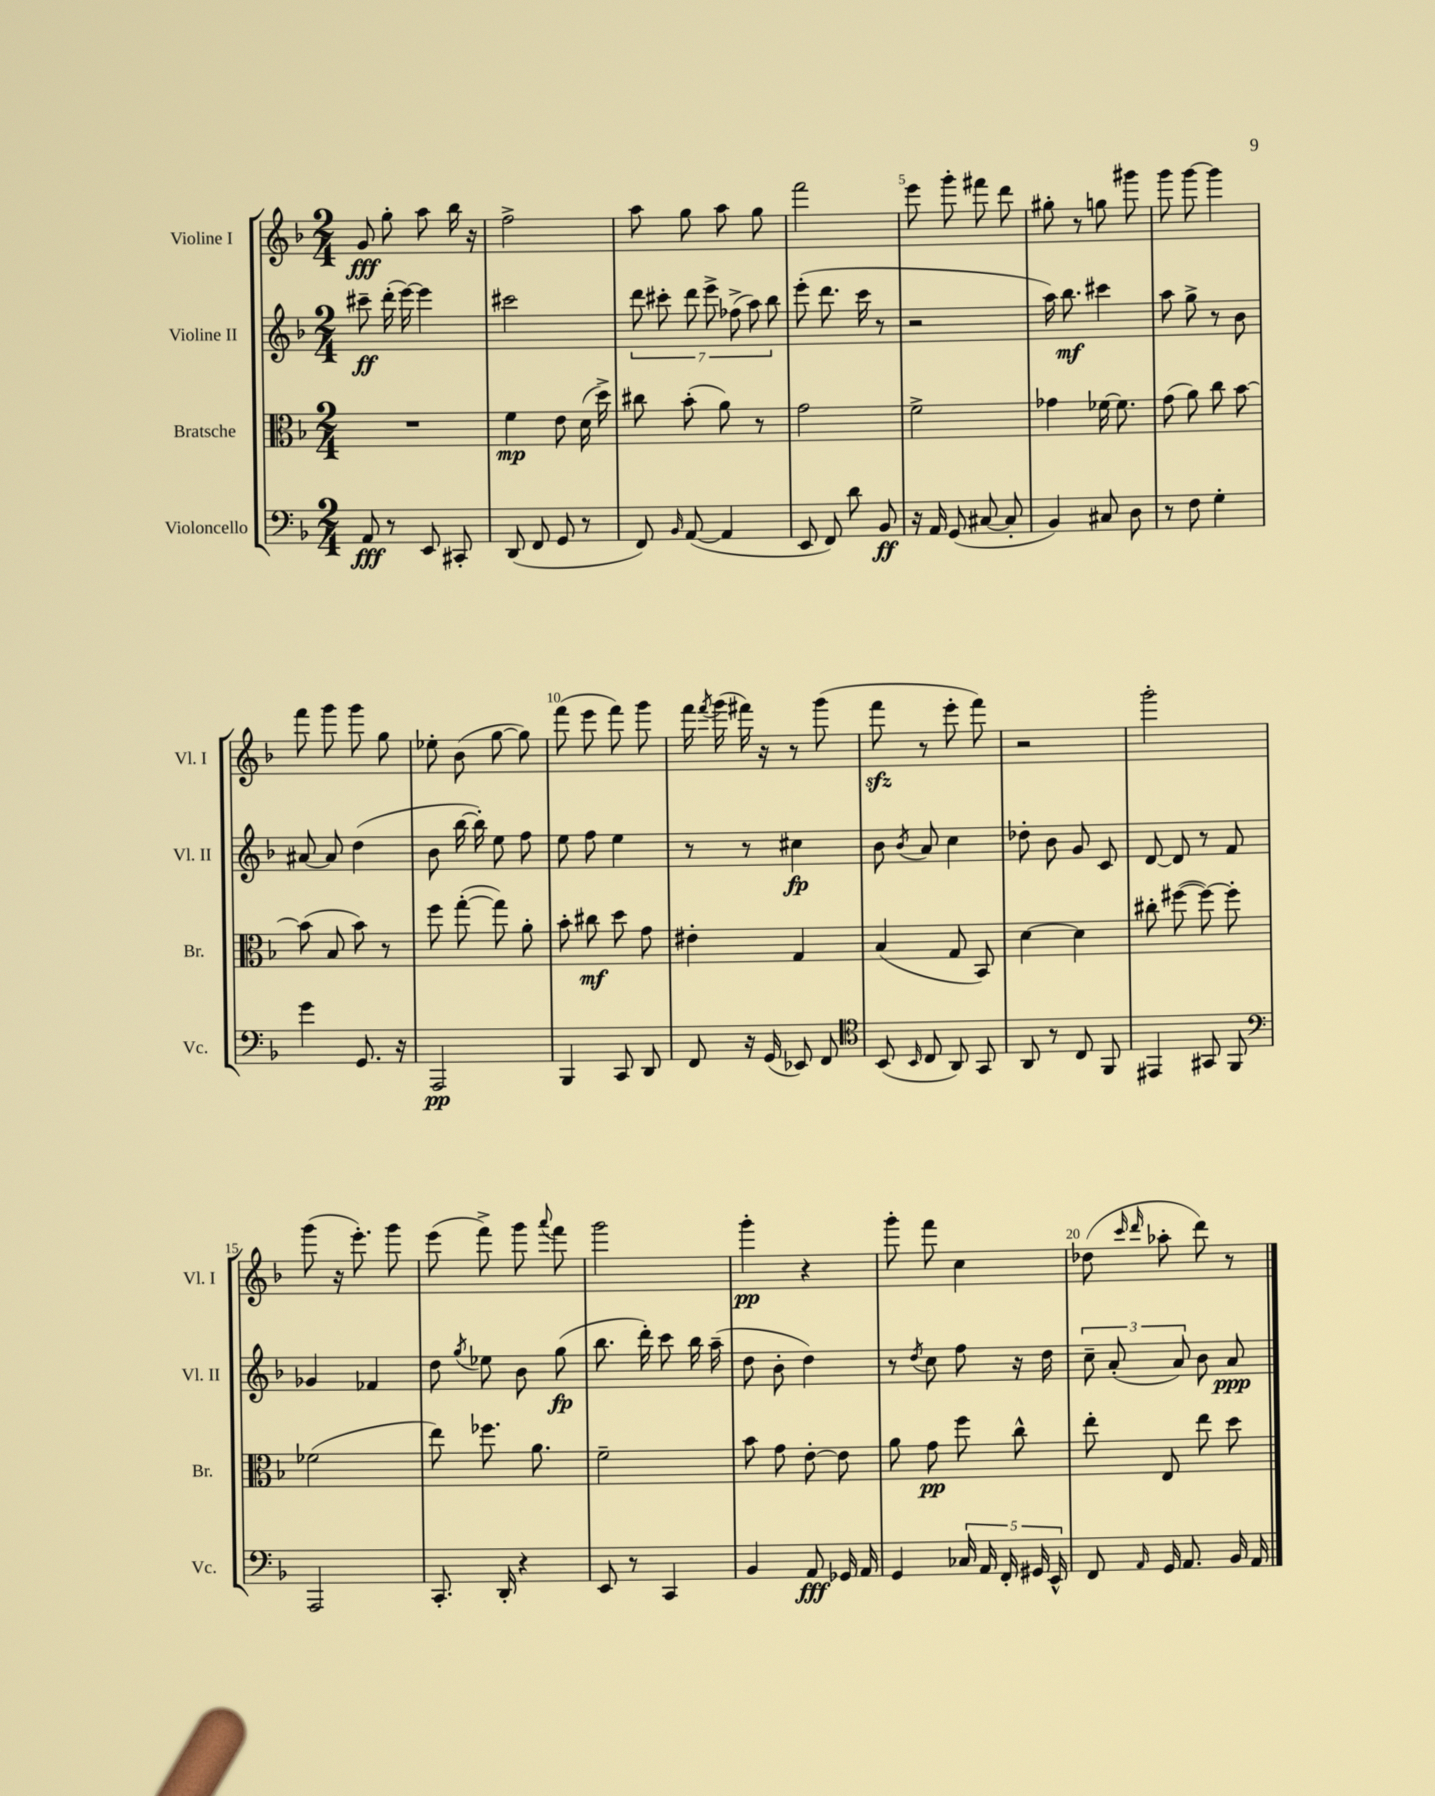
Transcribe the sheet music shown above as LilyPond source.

<<
\new StaffGroup <<
\new Staff = "s0" \with { instrumentName = "Violine I" shortInstrumentName = "Vl. I" } {
    \clef treble \key f \major \numericTimeSignature \time 2/4
    \autoBeamOff g'8\fff g''8-. a''8 bes''16 r16 |
    f''2-> |
    a''8 g''8 a''8 g''8 |
    f'''2 |
    e'''8 g'''8-. fis'''8 d'''8 |
    gis''8-. r8 g''8 gis'''8 |
    g'''8 g'''8~ g'''4 |
    f'''8 g'''8 g'''8 g''8 |
    ees''8-. bes'8( g''8~ g''8) |
    f'''8( e'''8 f'''8) g'''8 |
    f'''16 \acciaccatura { f'''8 } g'''16( fis'''16) r16 r8 g'''8( |
    f'''8\sfz r8 e'''8-. f'''8) |
    r2 |
    g'''2-. |
    g'''8( r16 e'''8.-.) g'''8 |
    e'''8( f'''8->) g'''8 \appoggiatura { a'''8 } f'''8 |
    g'''2 |
    g'''4-.\pp r4 |
    g'''8-. f'''8 c''4 |
    des''8( \grace { c'''16 d'''16 } aes''8-. d'''8) r8 \bar "|." |
}
\new Staff = "s1" \with { instrumentName = "Violine II" shortInstrumentName = "Vl. II" } {
    \clef treble \key f \major \numericTimeSignature \time 2/4
    \autoBeamOff cis'''8--\ff d'''16-.( e'''16~) e'''4 |
    cis'''2 |
    \tuplet 7/4 { d'''8 cis'''8-. d'''8 e'''8-> fes''8->( a''8) bes''8 } |
    e'''8-.( d'''8. c'''16 r8 |
    r2 |
    a''16) bes''8.\mf cis'''4 |
    a''8 g''8-> r8 bes'8 |
    ais'8~ ais'8 d''4( |
    bes'8 bes''16~ bes''16-.) e''8 f''8 |
    e''8 f''8 e''4 |
    r8 r8 cis''4\fp |
    bes'8 \acciaccatura { bes'8 } a'8 c''4 |
    des''8-. bes'8 g'8 c'8 |
    d'8~ d'8 r8 f'8 |
    ges'4 fes'4 |
    d''8 \acciaccatura { g''8 } ees''8 bes'8 g''8\fp( |
    bes''8. d'''16-.) c'''8 bes''16 a''16--( |
    d''8 bes'8-. d''4) |
    r8 \acciaccatura { d''8 } c''8 f''8 r16 d''16 |
    \tuplet 3/2 { c''8-- a'8-.( a'8) } bes'8 a'8\ppp \bar "|." |
}
\new Staff = "s2" \with { instrumentName = "Bratsche" shortInstrumentName = "Br." } {
    \clef alto \key f \major \numericTimeSignature \time 2/4
    \autoBeamOff R2 |
    f'4\mp e'8 d'16( d''16->) |
    cis''8 bes'8-.( a'8) r8 |
    g'2 |
    f'2-> |
    ges'4 fes'16~ fes'8. |
    g'8( a'8) c''8 bes'8~ |
    bes'8( bes8 bes'8) r8 |
    f''8 g''8~-.( g''8) a'8-. |
    bes'8-. cis''8\mf d''8 g'8 |
    eis'4-. g4 |
    bes4( g8 bes,8) |
    d'4~ d'4 |
    cis''8-. fis''8~( fis''8~) fis''8-. |
    fes'2( |
    e''8) fes''8. a'8. |
    f'2-- |
    bes'8 g'8 e'8~-. e'8 |
    a'8 g'8\pp f''8 c''8-^ |
    e''8-. e8 e''8 d''8 \bar "|." |
}
\new Staff = "s3" \with { instrumentName = "Violoncello" shortInstrumentName = "Vc." } {
    \clef bass \key f \major \numericTimeSignature \time 2/4
    \autoBeamOff a,8\fff r8 e,8 cis,8-. |
    d,8( f,8 g,8 r8 |
    f,8) \grace { bes,16 } a,8~( a,4 |
    e,8 f,8) d'8 bes,8\ff |
    r16 a,16 g,8( cis8~ cis8-. |
    bes,4) cis8 d8 |
    r8 f8 g4-. |
    g'4 g,8. r16 |
    a,,2\pp |
    bes,,4 c,8 d,8 |
    f,8 r16 g,16( ees,8) f,8 |
    \clef tenor bes,8( \grace { bes,16 } c8 a,8) g,8 |
    a,8 r8 c8 f,8 |
    eis,4 gis,8 f,8 |
    \clef bass a,,2 |
    c,8.-. d,16-. r4 |
    e,8 r8 c,4 |
    bes,4 a,8\fff ges,16 a,16 |
    g,4 \tuplet 5/4 { ces16 a,16 f,16-. gis,16 e,16-^ } |
    f,8 \grace { a,16 } g,16 a,8. bes,16 a,16 \bar "|." |
}
>>
>>
\layout { \context { \Score \override BarNumber.break-visibility = ##(#f #t #t) barNumberVisibility = #(every-nth-bar-number-visible 5) } }
